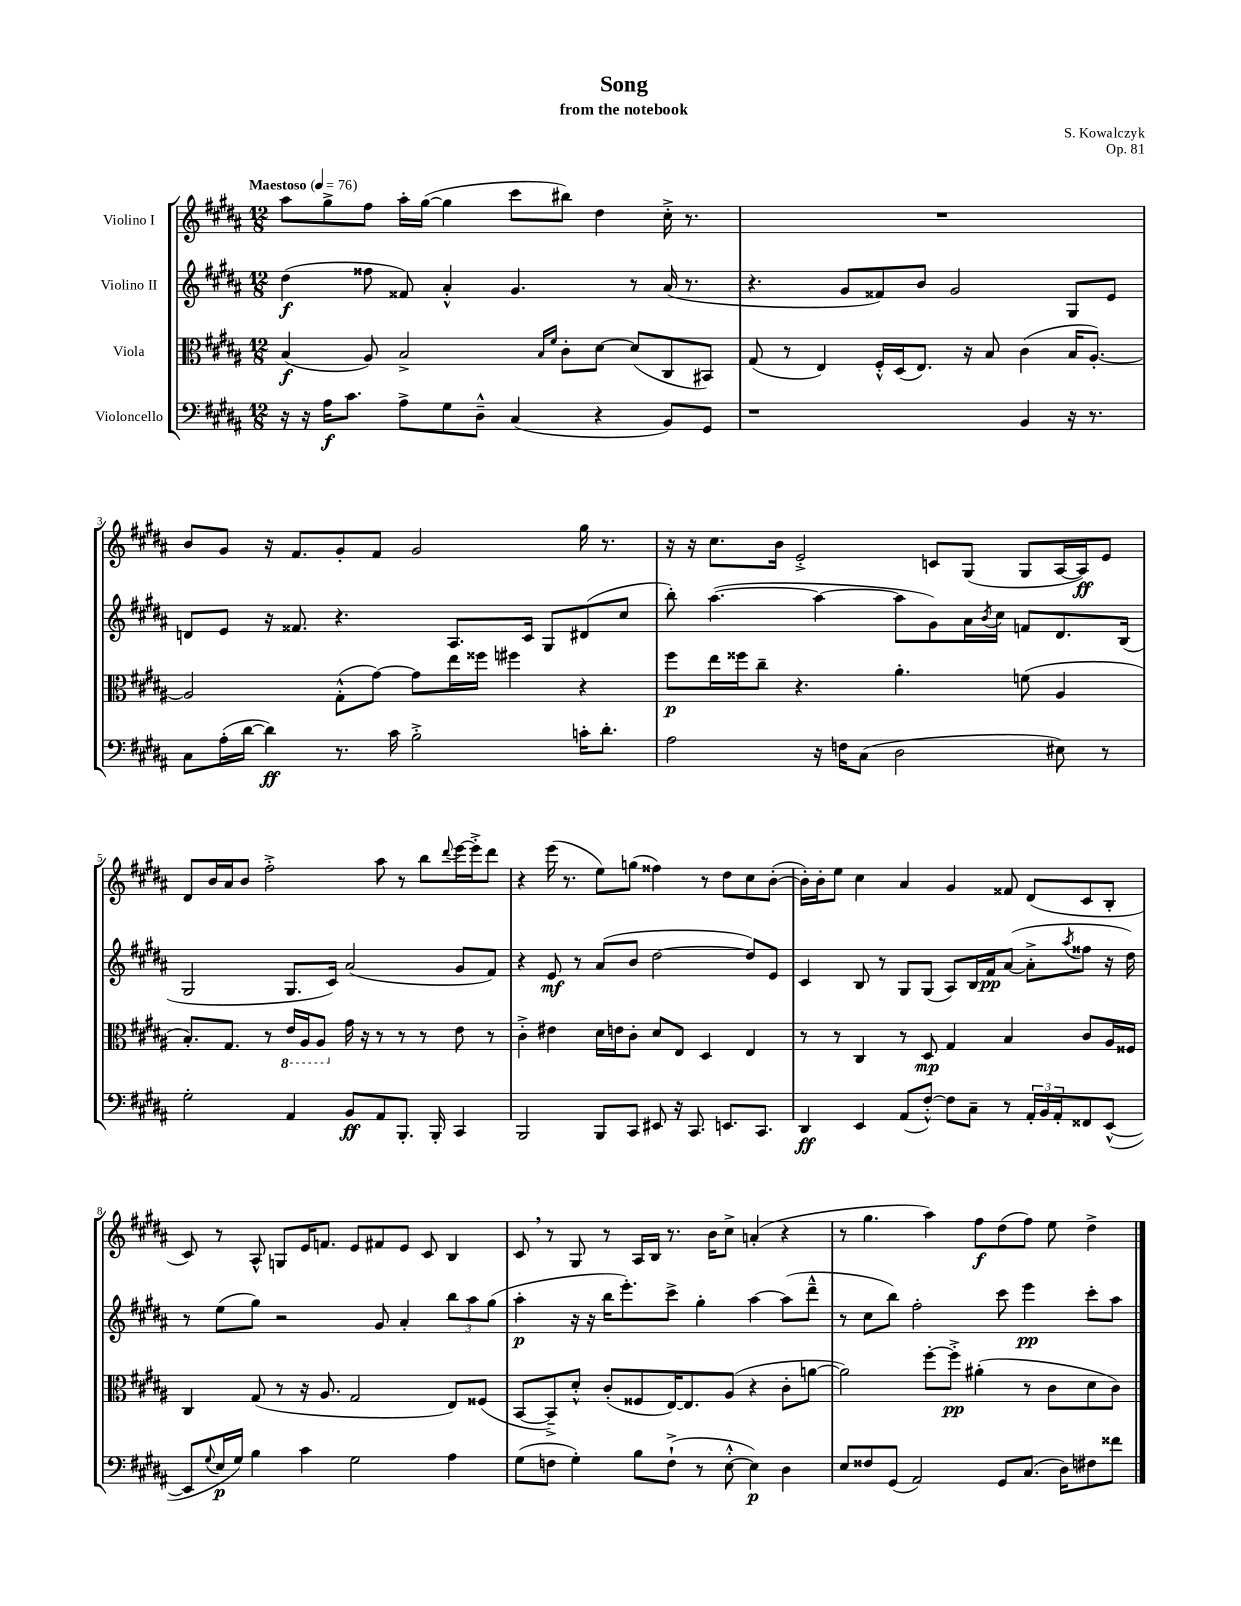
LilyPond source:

\header { title = "Song" composer = "S. Kowalczyk" subtitle = "from the notebook" opus = "Op. 81" }
<<
\new StaffGroup <<
\new Staff = "s0" \with { instrumentName = "Violino I" } {
    \clef treble \key b \major \numericTimeSignature \time 12/8 \tempo "Maestoso" 4 = 76
    ais''8 gis''8-> fis''8 ais''16-. gis''16~( gis''4 cis'''8 bis''8) dis''4 cis''16-.-> r8. |
    R1. |
    b'8 gis'8 r16 fis'8. gis'8-. fis'8 gis'2 gis''16 r8. |
    r16 r16 cis''8. b'16 e'2-.-> c'8 gis8( gis8 ais16~ ais16\ff) e'8 |
    dis'8 b'16 ais'16 b'8 fis''2-.-> ais''8 r8 b''8 \appoggiatura { dis'''8 } e'''16~ e'''16-.-> dis'''8 |
    r4 e'''16( r8. e''8) g''8( fisis''4) r8 dis''8 cis''8 b'8~-.( |
    b'16-.) b'16-. e''8 cis''4 ais'4 gis'4 fisis'8 dis'8( cis'8 b8-. |
    cis'8) r8 ais8-^ g8 e'16 f'8. e'8 fis'8 e'8 cis'8 b4 |
    cis'8 \breathe r8 gis8 r8 ais16 b16 r8. b'16 cis''8-> a'4-.( r4 |
    r8 gis''4. ais''4) fis''8\f dis''8( fis''8) e''8 dis''4-> \bar "|." |
}
\new Staff = "s1" \with { instrumentName = "Violino II" } {
    \clef treble \key b \major \numericTimeSignature \time 12/8
    dis''4\f( fisis''8 fisis'8) ais'4-.-^ gis'4. r8 ais'16( r8. |
    r4. gis'8 fisis'8) b'8 gis'2 gis8 e'8 |
    d'8 e'8 r16 fisis'8. r4. ais8. cis'16 gis8 dis'8( cis''8 |
    b''8-.) ais''4.~( ais''4~ ais''8 gis'8) ais'16 \acciaccatura { b'8 } cis''16 f'8 dis'8. b16( |
    gis2 gis8. cis'16) ais'2( gis'8 fis'8) |
    r4 e'8\mf r8 ais'8( b'8 dis''2~ dis''8) e'8 |
    cis'4 b8 r8 gis8 gis8( ais8) b16 fis'16\pp ais'8~( ais'8-.-> \acciaccatura { ais''8 } fisis''8 r16 dis''16) |
    r8 e''8( gis''8) r2 gis'8 ais'4-. \tuplet 3/2 { b''8 ais''8 gis''8( } |
    ais''4-.\p r16 r16 b''16 e'''8.-.) cis'''8-> gis''4-. ais''4~ ais''8( dis'''8---^ |
    r8 cis''8 b''8) fis''2-. cis'''8 e'''4\pp cis'''8-. ais''8 \bar "|." |
}
\new Staff = "s2" \with { instrumentName = "Viola" } {
    \clef alto \key b \major \numericTimeSignature \time 12/8
    b4\f( ais8) b2-> \grace { b16 fis'16 } cis'8-. dis'8~ dis'8( cis8 bis,8) |
    gis8( r8 e4) fis16-.-^ dis16( e8.) r16 b8 cis'4( b16 ais8.~-.) |
    ais2 gis8-.-^( gis'8~) gis'8 e''16 fisis''16 fis''4 r4 |
    fis''8\p e''16 fisis''16 cis''8-- r4. ais'4.-. f'8( ais4 |
    b8.-.) gis8. r8 \ottava #-1 e16 ais,16 ais,8 \ottava #0 gis'16 r16 r8 r8 r8 e'8 r8 |
    cis'4-.-> eis'4 dis'16 e'16 cis'8-. dis'8 e8 dis4 e4 |
    r8 r8 cis4 r8 dis8\mp gis4 b4 cis'8 ais16 fisis16 |
    cis4 gis8( r8 r16 ais8. gis2 e8) fisis8( |
    b,8~ b,8--->) dis'8-.-^ cis'8-.( fisis8 e16~) e8. ais8( r4 cis'8-. a'8~ |
    a'2) fis''8~-. fis''8-.->\pp ais'4-.( r8 cis'8 dis'8 cis'8) \bar "|." |
}
\new Staff = "s3" \with { instrumentName = "Violoncello" } {
    \clef bass \key b \major \numericTimeSignature \time 12/8
    r16 r16 ais16\f cis'8. ais8-> gis8 dis8---^ cis4( r4 b,8) gis,8 |
    r1 b,4 r16 r8. |
    cis8 ais16-.( dis'16~ dis'4\ff) r8. cis'16 b2-.-> c'16-. dis'8.-. |
    ais2 r16 f16 cis8( dis2 eis8) r8 |
    gis2-. ais,4 b,8\ff ais,8 b,,8.-. b,,16-. cis,4 |
    b,,2 b,,8 cis,8 eis,8 r16 cis,8. e,8. cis,8. |
    dis,4\ff e,4 ais,8( fis8~-.-^) fis8 cis8-- r8 \tuplet 3/2 { ais,16-. b,16 ais,16-. } fisis,8 e,8~-^( |
    e,8 \appoggiatura { gis8 } e16\p gis16) b4 cis'4 gis2 ais4 |
    gis8( f8 gis4-.) b8 f8-!->( r8 e8~-.-^ e4\p) dis4 |
    e8 fisis8 gis,8( ais,2) gis,8 cis8.( dis16) fis8 fisis'8 \bar "|." |
}
>>
>>
